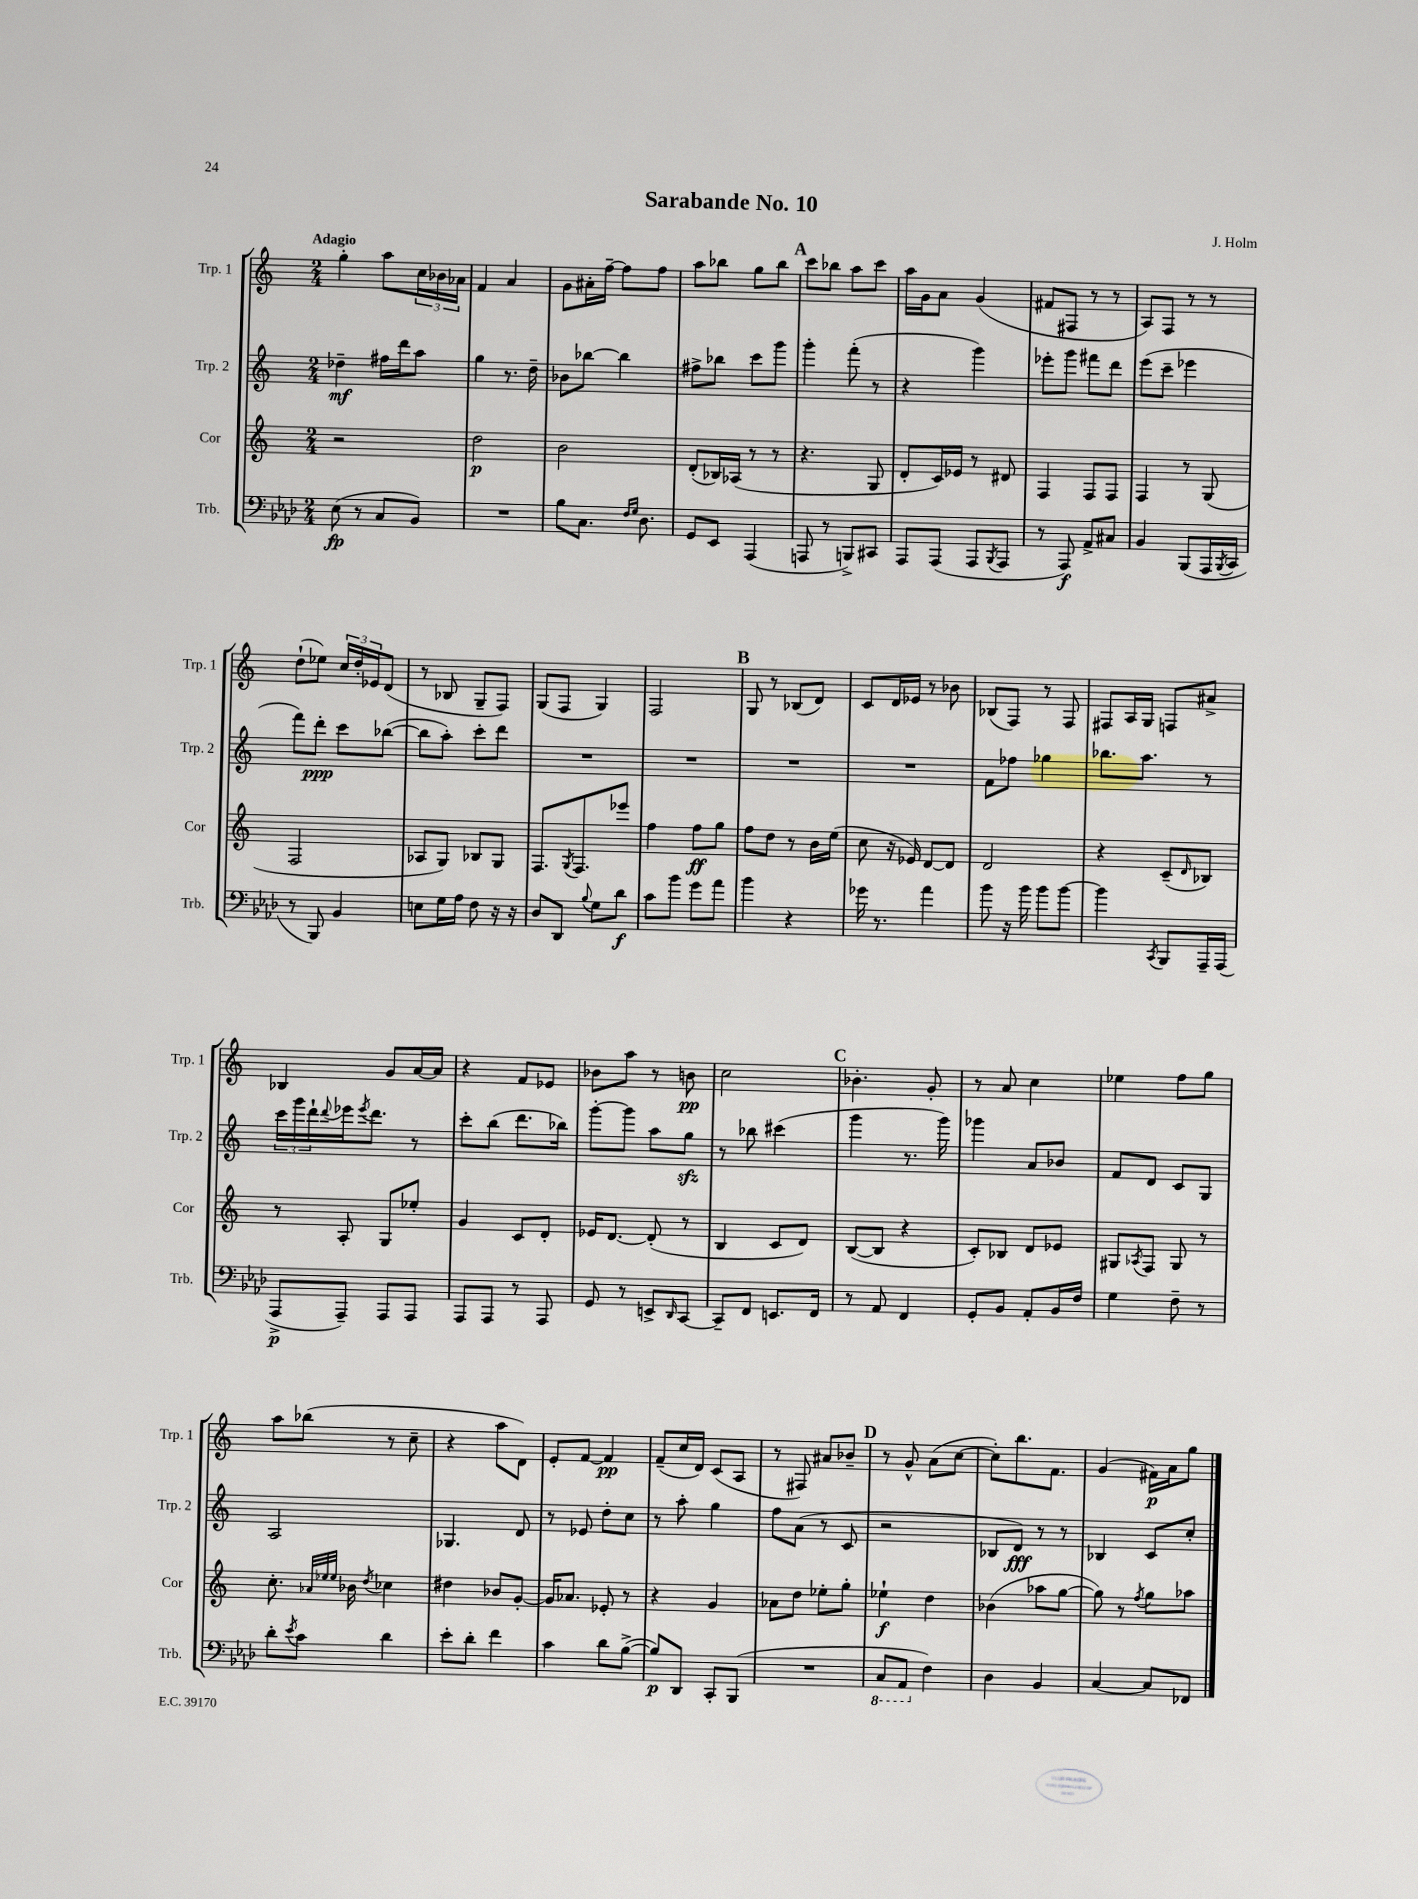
\header { title = "Sarabande No. 10" composer = "J. Holm" }
<<
\new StaffGroup <<
\new Staff = "s0" \with { instrumentName = "Trp. 1" shortInstrumentName = "Trp. 1" } {
    \clef treble \key c \major \numericTimeSignature \time 2/4 \tempo "Adagio"
    g''4-. a''8 \tuplet 3/2 { c''16 bes'16 aes'16 } |
    f'4 a'4 |
    g'8 ais'16-. f''16~-- f''8 f''8 |
    a''8 bes''8 g''8 bes''8 |
    \mark \markup { \bold "A" } c'''8 bes''8 a''8 c'''8 |
    a''16 g'16 a'8 g'4( |
    fis'8 fis8 r8 r8 |
    a8) f8 r8 r8 |
    d''8-!( ees''8) \tuplet 3/2 { c''16 d''16-. ees'16 } d'8( |
    r8 bes8 g8-- f8) |
    g8( f8 g4) |
    f2 |
    \mark \markup { \bold "B" } g8 r8 bes8( d'8) |
    c'8 d'16 ees'16 r8 bes'8 |
    bes8( f8) r8 f8 |
    fis8 a16 g16 f8 ais'8-> |
    bes4 g'8 a'16~ a'16 |
    r4 f'8 ees'8 |
    bes'8 a''8 r8 b'8\pp |
    c''2 |
    \mark \markup { \bold "C" } bes'4.-. g'8-. |
    r8 a'8 c''4 |
    ees''4 f''8 g''8 |
    a''8 bes''8( r8 c''8-- |
    r4 a''8 d'8) |
    e'8-. f'8~ f'4\pp |
    f'8--( c''16 d'16) c'8( a8 |
    r8 fis8) ais'8 bes'8-- |
    \mark \markup { \bold "D" } r8 g'8-^ a'8( c''8~ |
    c''8-.) b''8. f'8. |
    g'4( fis'16\p) a'16 g''8 \bar "|." |
}
\new Staff = "s1" \with { instrumentName = "Trp. 2" shortInstrumentName = "Trp. 2" } {
    \clef treble \key c \major \numericTimeSignature \time 2/4
    des''4--\mf fis''16 d'''16 a''8 |
    g''4 r8. d''16-- |
    bes'8 bes''8~ bes''4 |
    fis''8-> bes''8 c'''8 g'''8 |
    \mark \markup { \bold "A" } g'''4-. f'''8-.( r8 |
    r4 g'''4) |
    ees'''8-. g'''8 fis'''8 d'''8 |
    e'''8( c'''8-- ees'''4 |
    f'''8) d'''8-.\ppp c'''8 bes''8~( |
    bes''8 a''8-.) c'''8-. d'''8 |
    R2 |
    R2 |
    \mark \markup { \bold "B" } R2 |
    R2 |
    f'8 fes''8 ges''4 |
    bes''8. a''8. r8 |
    \tuplet 3/2 { c'''16 g'''16 d'''16-! } \appoggiatura { d'''8 } ees'''16 \acciaccatura { ees'''8 } d'''8. r8 |
    c'''8-. b''8( d'''8. bes''16) |
    g'''8~-. g'''8 a''8 g''8\sfz |
    r8 bes''8 cis'''4( |
    \mark \markup { \bold "C" } g'''4 r8. g'''16) |
    ges'''4 a'8 bes'8 |
    f'8 d'8 c'8 g8 |
    a2 |
    ges4. d'8 |
    r8 ees'8 d''8-. c''8 |
    r8 a''8-. g''4 |
    f''8 a'8( r8 c'8 |
    \mark \markup { \bold "D" } r2 |
    bes8 d'8\fff) r8 r8 |
    bes4 c'8 c''8-. \bar "|." |
}
\new Staff = "s2" \with { instrumentName = "Cor" shortInstrumentName = "Cor" } {
    \clef treble \key c \major \numericTimeSignature \time 2/4
    r2 |
    d''2\p |
    b'2 |
    d'8-.( bes16) aes16( r8 r8 |
    \mark \markup { \bold "A" } r4. g8 |
    d'8-. c'16) ees'16 r8 dis'8 |
    f4 f8 f8 |
    f4 r8 g8( |
    f2 |
    aes8 g8) bes8 g8 |
    f8. \acciaccatura { g8 } f8. ees'''8 |
    f''4 f''8\ff g''8 |
    \mark \markup { \bold "B" } f''8 d''8 r8 b'16 e''16( |
    c''8 r16 ees'16) d'8~ d'8 |
    d'2 |
    r4 c'8--( \grace { d'16 } bes8) |
    r8 a8-. g8 ees''8-. |
    g'4 c'8 d'8-. |
    ees'16 d'8.~ d'8-.( r8 |
    b4 c'8 d'8) |
    \mark \markup { \bold "C" } b8~( b8 r4 |
    c'8-.) bes8 d'8 ees'8 |
    gis8 \acciaccatura { aes8 } f8 gis8 r8 |
    c''8.-. \grace { aes'32 ees''32 ees''32 } bes'16 \acciaccatura { d''8 } ces''4 |
    dis''4 bes'8 g'8~-. |
    g'16 aes'8. ees'8-. r8 |
    r4 g'4 |
    aes'8 d''8 ees''8-. g''8-. |
    \mark \markup { \bold "D" } ees''4-!\f d''4 |
    bes'4( aes''8 g''8~ |
    g''8) r8 \acciaccatura { f''8 } g''8 aes''8 \bar "|." |
}
\new Staff = "s3" \with { instrumentName = "Trb." shortInstrumentName = "Trb." } {
    \clef bass \key aes \major \numericTimeSignature \time 2/4
    ees8\fp( r8 c8 bes,8) |
    R2 |
    bes8 c8. \grace { f16 g16 } des8. |
    g,8 ees,8 aes,,4( |
    \mark \markup { \bold "A" } a,,8 r8 b,,8->) cis,8 |
    aes,,8 aes,,8( aes,,8 \acciaccatura { bes,,8 } aes,,8 |
    r8 aes,,8\f) aes,8-> cis8 |
    bes,4 bes,,8( aes,,16 \acciaccatura { bes,,8 } c,16 |
    r8 bes,,8) bes,4 |
    e8 g16 aes16 f8 r16 r16 |
    des8 des,8 \appoggiatura { bes8 } g8 des'8\f |
    c'8 bes'8 g'8 aes'8 |
    \mark \markup { \bold "B" } bes'4 r4 |
    ges'16 r8. aes'4 |
    bes'8 r16 bes'16 bes'8 bes'8~ |
    bes'4 \acciaccatura { c,8 } bes,,8 aes,,16-- aes,,16( |
    aes,,8->\p aes,,8--) aes,,8 aes,,8 |
    aes,,8 aes,,8 r8 aes,,8 |
    g,8 r8 e,8-> \grace { des,16 } c,8~ |
    c,8-- f,8 e,8. f,16 |
    \mark \markup { \bold "C" } r8 aes,8 f,4 |
    g,8-. bes,8 aes,8-. bes,16 f16 |
    g4 f8-- r8 |
    des'8-. \acciaccatura { ees'8 } c'8 des'4 |
    ees'8-. des'8-. f'4 |
    c'4 des'8 bes8~->( |
    bes8\p) des,8 c,8-. bes,,8( |
    R2 |
    \mark \markup { \bold "D" } \ottava #-1 c,8 aes,,8 \ottava #0 f4) |
    des4 bes,4 |
    c4~ c8 fes,8 \bar "|." |
}
>>
>>
\layout { \context { \Score \remove "Bar_number_engraver" } }
